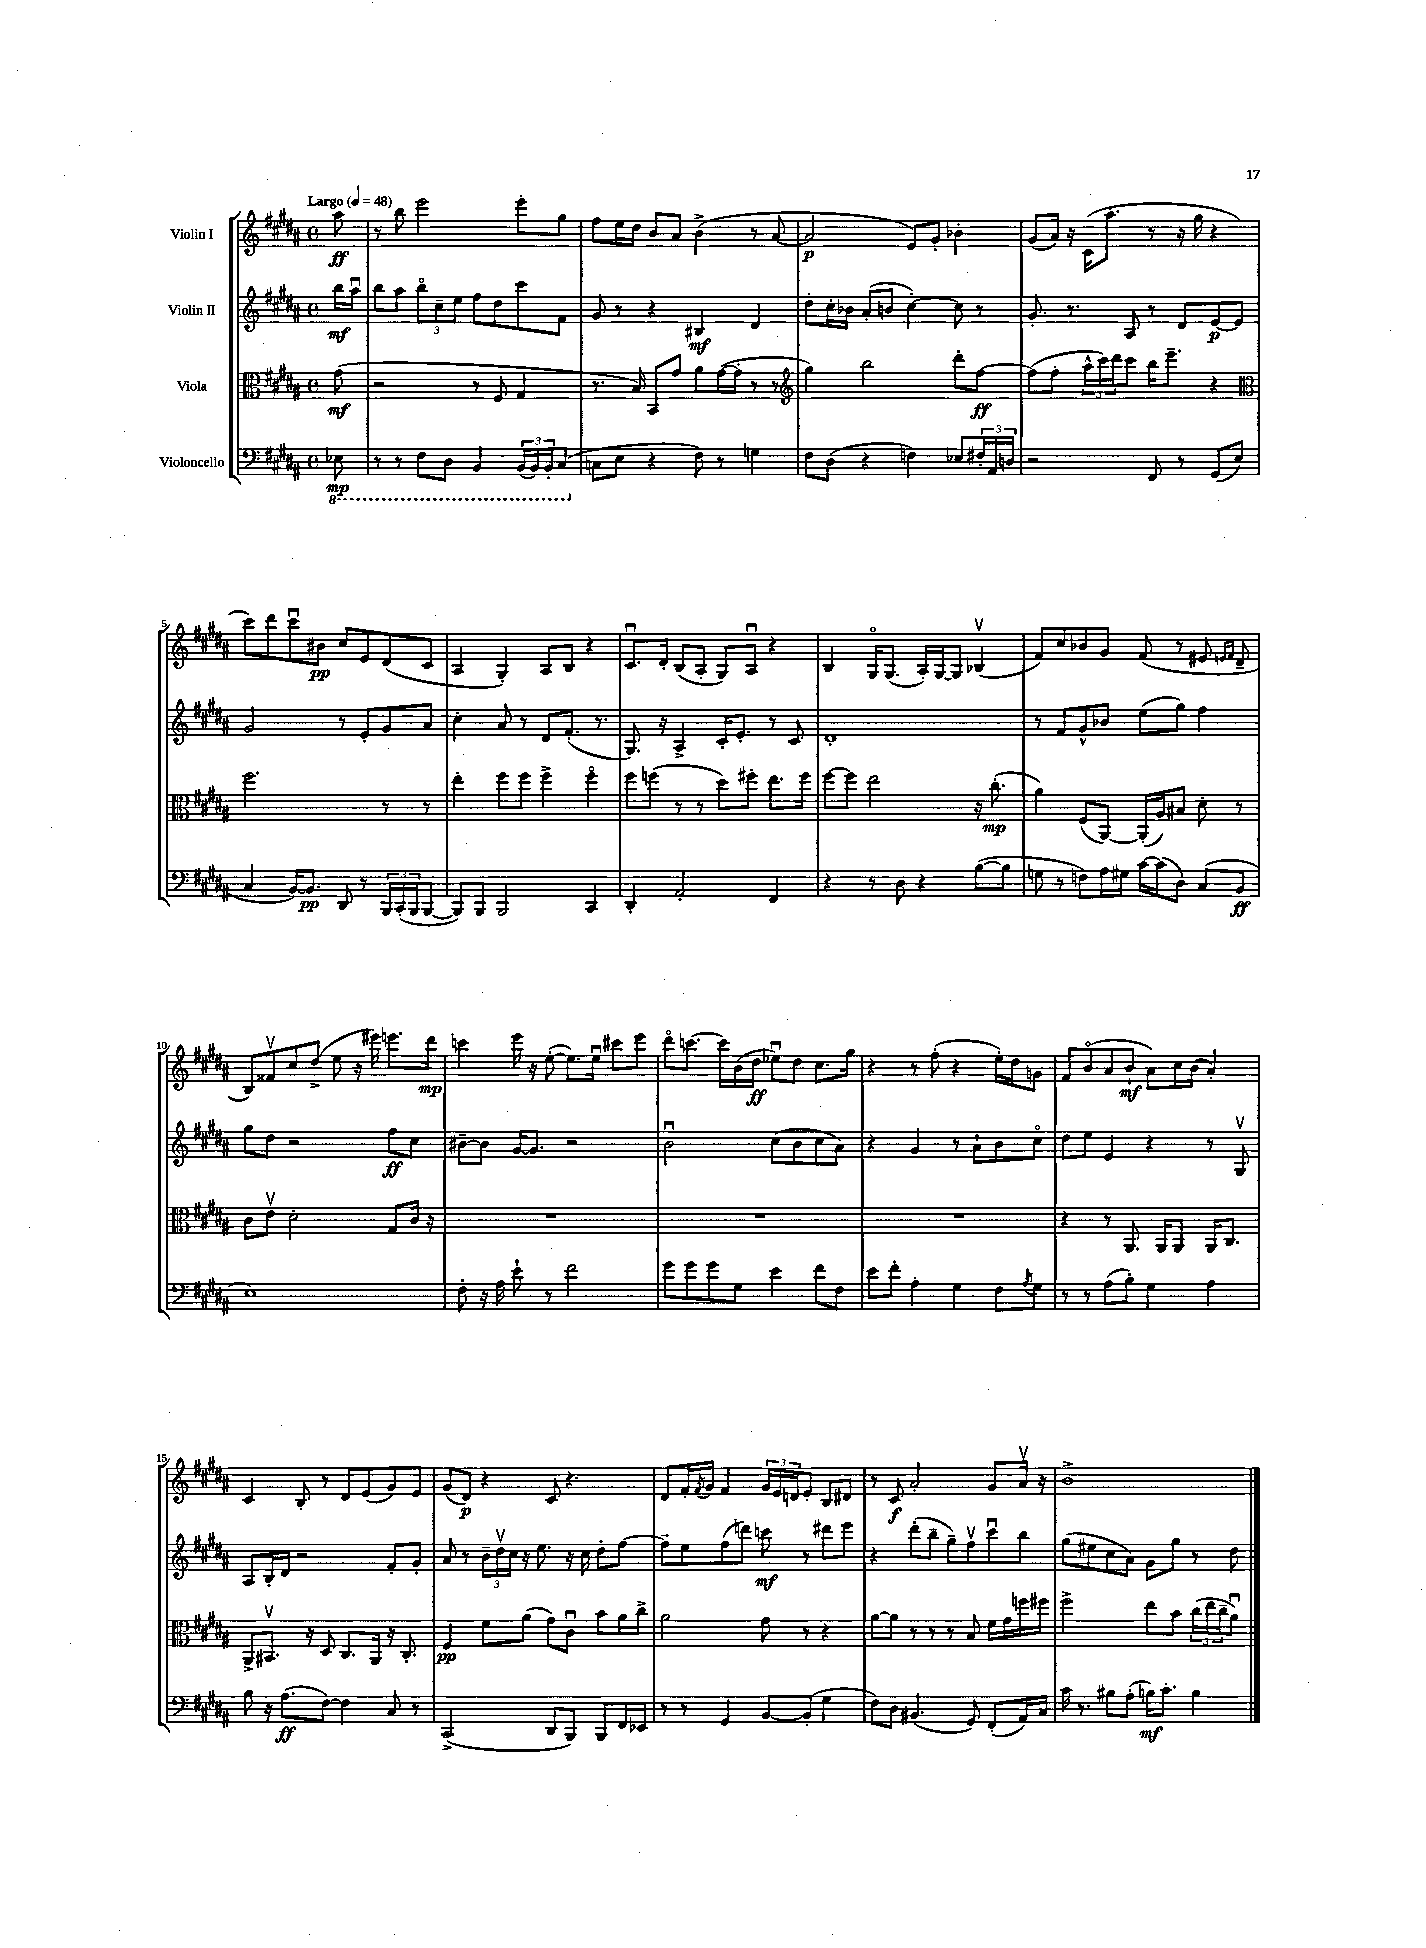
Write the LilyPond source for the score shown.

<<
\new StaffGroup <<
\new Staff = "s0" \with { instrumentName = "Violin I" } {
    \clef treble \key b \major \defaultTimeSignature \time 4/4 \partial 8 \tempo "Largo" 4 = 48
    ais''8\ff |
    r8 b''8 e'''2 e'''8-. gis''8 |
    fis''8 e''16 dis''16 b'8 ais'8 b'4->( r8 ais'8~ |
    ais'2\p e'8) gis'8-. bes'4-. |
    gis'8( ais'16) r16 cis'16( ais''8.-. r8 r16 gis''16 r4 |
    cis'''8) dis'''8 cis'''8\downbow bis'8\pp cis''8 e'8 dis'8( cis'8 |
    ais4 gis4-.) ais8 b8 r4 |
    cis'8.\downbow dis'16-. b8( ais8-. gis8) ais8\downbow r4 |
    b4 gis16\flageolet gis8.( ais16-.) gis16~ gis8 bes4\upbow( |
    fis'8) cis''8 bes'8 gis'8 fis'8( r8 eis'8 \grace { e'16 fis'16 } dis'8-- |
    b8) fisis'8\upbow cis''8 dis''8->( e''8 r16 eis'''16) e'''8. dis'''16\mp |
    c'''4 e'''16 r16 e''8~-.( e''8.) e''16\downbow cis'''8 e'''8 |
    dis'''8\flageolet c'''8.~ c'''16 b'16( dis''16\ff ees''8\downbow) dis''8 cis''8. gis''16 |
    r4 r8 fis''8-.( r4 e''16-.) dis''16 g'8 |
    fis'8 b'8\flageolet( ais'8 b'8-!\mf ais'8) cis''16 b'16( ais'4-.) |
    cis'4 b8-. r8 dis'8 e'8( gis'8) e'8 |
    gis'8( dis'8\p) r4 cis'8 r4. |
    dis'8 fis'16-. \acciaccatura { fis'8 } gis'16 fis'4 \tuplet 3/2 { gis'16 e'16 d'16 } e'8-. b8 dis'8 |
    r8 cis'8\f ais'2-. gis'8 ais'16\upbow r16 |
    b'1-> \bar "|." |
}
\new Staff = "s1" \with { instrumentName = "Violin II" } {
    \clef treble \key b \major \defaultTimeSignature \time 4/4 \partial 8
    b''16\mf ais''16\downbow |
    b''8 ais''8 \tuplet 3/2 { b''8\flageolet cis''8-- e''8 } fis''8 dis''8 cis'''8 fis'8 |
    gis'8 r8 r4 bis4\mf dis'4 |
    dis''8-. cis''16-. bes'16 ais'8-.( b'8 cis''4~-.) cis''8 r8 |
    gis'8.-. r8. ais8 r8 dis'8 e'8~\p e'8 |
    gis'2 r8 e'8-. gis'8 ais'8 |
    cis''4-. ais'8 r8 dis'8 fis'8.-.( r8. |
    gis8.) r16 ais4-> cis'16-. e'8.-. r8 cis'8 |
    dis'1-. |
    r8 fis'8 gis'8-^ bes'8 e''8( gis''8) fis''4 |
    gis''8 dis''8 r2 fis''8\ff cis''8 |
    bis'8~-- bis'8 gis'16~ gis'8. r2 |
    b'2\downbow cis''8( b'8 cis''8 ais'8) |
    r4 gis'4 r8 ais'8-! b'8 cis''8\flageolet |
    dis''8 e''8 e'4 r4 r8 gis8\upbow |
    ais8 b16-. dis'16 r2 fis'8-. gis'8-. |
    ais'8 r8 \tuplet 3/2 { b'16-- dis''16\upbow cis''16 } r16 e''8. r16 cis''16 dis''8-. fis''8~ |
    fis''8-- e''8 fis''8( d'''8) c'''8\mf r8 dis'''8 e'''8 |
    r4 dis'''8-.( b''8-- gis''8--) fis''8\upbow cis'''8\downbow b''8 |
    gis''8( eis''8 cis''8 ais'8) gis'8 gis''8 r8 dis''8 \bar "|." |
}
\new Staff = "s2" \with { instrumentName = "Viola" } {
    \clef alto \key b \major \defaultTimeSignature \time 4/4 \partial 8
    gis'8\mf( |
    r2 r8 fis8 gis4 |
    r8. b16) b,8 gis'8 ais'8 gis'16~( gis'16-. r8 r8 |
    \clef treble gis''4) b''2 dis'''8-. fis''8~\ff |
    fis''8( fis''8-. \tuplet 3/2 { ais''16-^ cis'''16) dis'''16 } cis'''8 b''16 e'''8.-- r4 |
    \clef alto fis''2. r8 r8 |
    e''4-. fis''8 fis''8 fis''4-> fis''4\flageolet |
    fis''8 f''8( r8 r8 dis''8) fis''8-. e''8. fis''16 |
    fis''8~ fis''8 e''2 r16 cis''8.-.\mp( |
    ais'4) fis8( ais,8~) ais,16-.( ais16) bis8 dis'8-. r8 |
    cis'8 e'8\upbow dis'2-. gis8 cis'16 r16 |
    R1 |
    R1 |
    R1 |
    r4 r8 ais,8. ais,16 ais,8 ais,16 cis8. |
    ais,8-> bis,8.\upbow r16 dis8 cis8. ais,16 r16 cis8.-. |
    fis4\pp fis'8 ais'8( gis'8) cis'8\downbow b'8 ais'16 cis''16-> |
    ais'2 gis'8 r8 r4 |
    ais'8~ ais'8 r8 r8 r8 b8 fis'16 gis'16 f''16 fis''16 |
    fis''2-> e''8 b'8 \tuplet 3/2 { cis''16( e''16 cis''16-- } ais'8\downbow) \bar "|." |
}
\new Staff = "s3" \with { instrumentName = "Violoncello" } {
    \clef bass \key b \major \defaultTimeSignature \time 4/4 \partial 8
    \ottava #-1 ees,8\mp |
    r8 r8 fis,8 dis,8 b,,4 \tuplet 3/2 { b,,16( b,,16) b,,16-. } cis,8( \ottava #0 |
    c8 e8 r4 fis8) r8 g4 |
    fis8 dis8( r4 f4) ees8 \tuplet 3/2 { fis16-. ais,16 d16 } |
    r2 fis,8 r8 gis,8( e8 |
    cis4 b,16~) b,8.\pp dis,8 r8 \tuplet 3/2 { b,,16 cis,16-.( b,,16 } b,,8~ |
    b,,8) b,,8 b,,2 cis,4 |
    dis,4-. ais,2-. fis,4 |
    r4 r8 dis8 r4 b8~( b8 |
    g8 r8 f8) ais16 gis16 cis'16~ cis'16( dis8) cis8( b,8\ff |
    e1) |
    fis8-. r16 ais16 e'8-! r8 fis'2 |
    gis'8 gis'8 gis'8 gis8 e'4 fis'8 fis8 |
    e'8 fis'8-. ais4-. gis4 fis8 \acciaccatura { ais8 } gis8 |
    r8 r8 ais8( b8-.) gis4 ais4 |
    b8 r16 ais8.\ff( fis8~) fis4 cis8 r8 |
    cis,2->( dis,8 b,,8) b,,8 fis,16 ees,16 |
    r8 r8 gis,4 b,8~ b,8-.( gis4 |
    fis8) dis8 bis,4.( gis,8) fis,8-.( ais,16) cis16 |
    cis'16 r8. bis8 ais8-.( b16\mf) cis'8.-. b4 \bar "|." |
}
>>
>>
